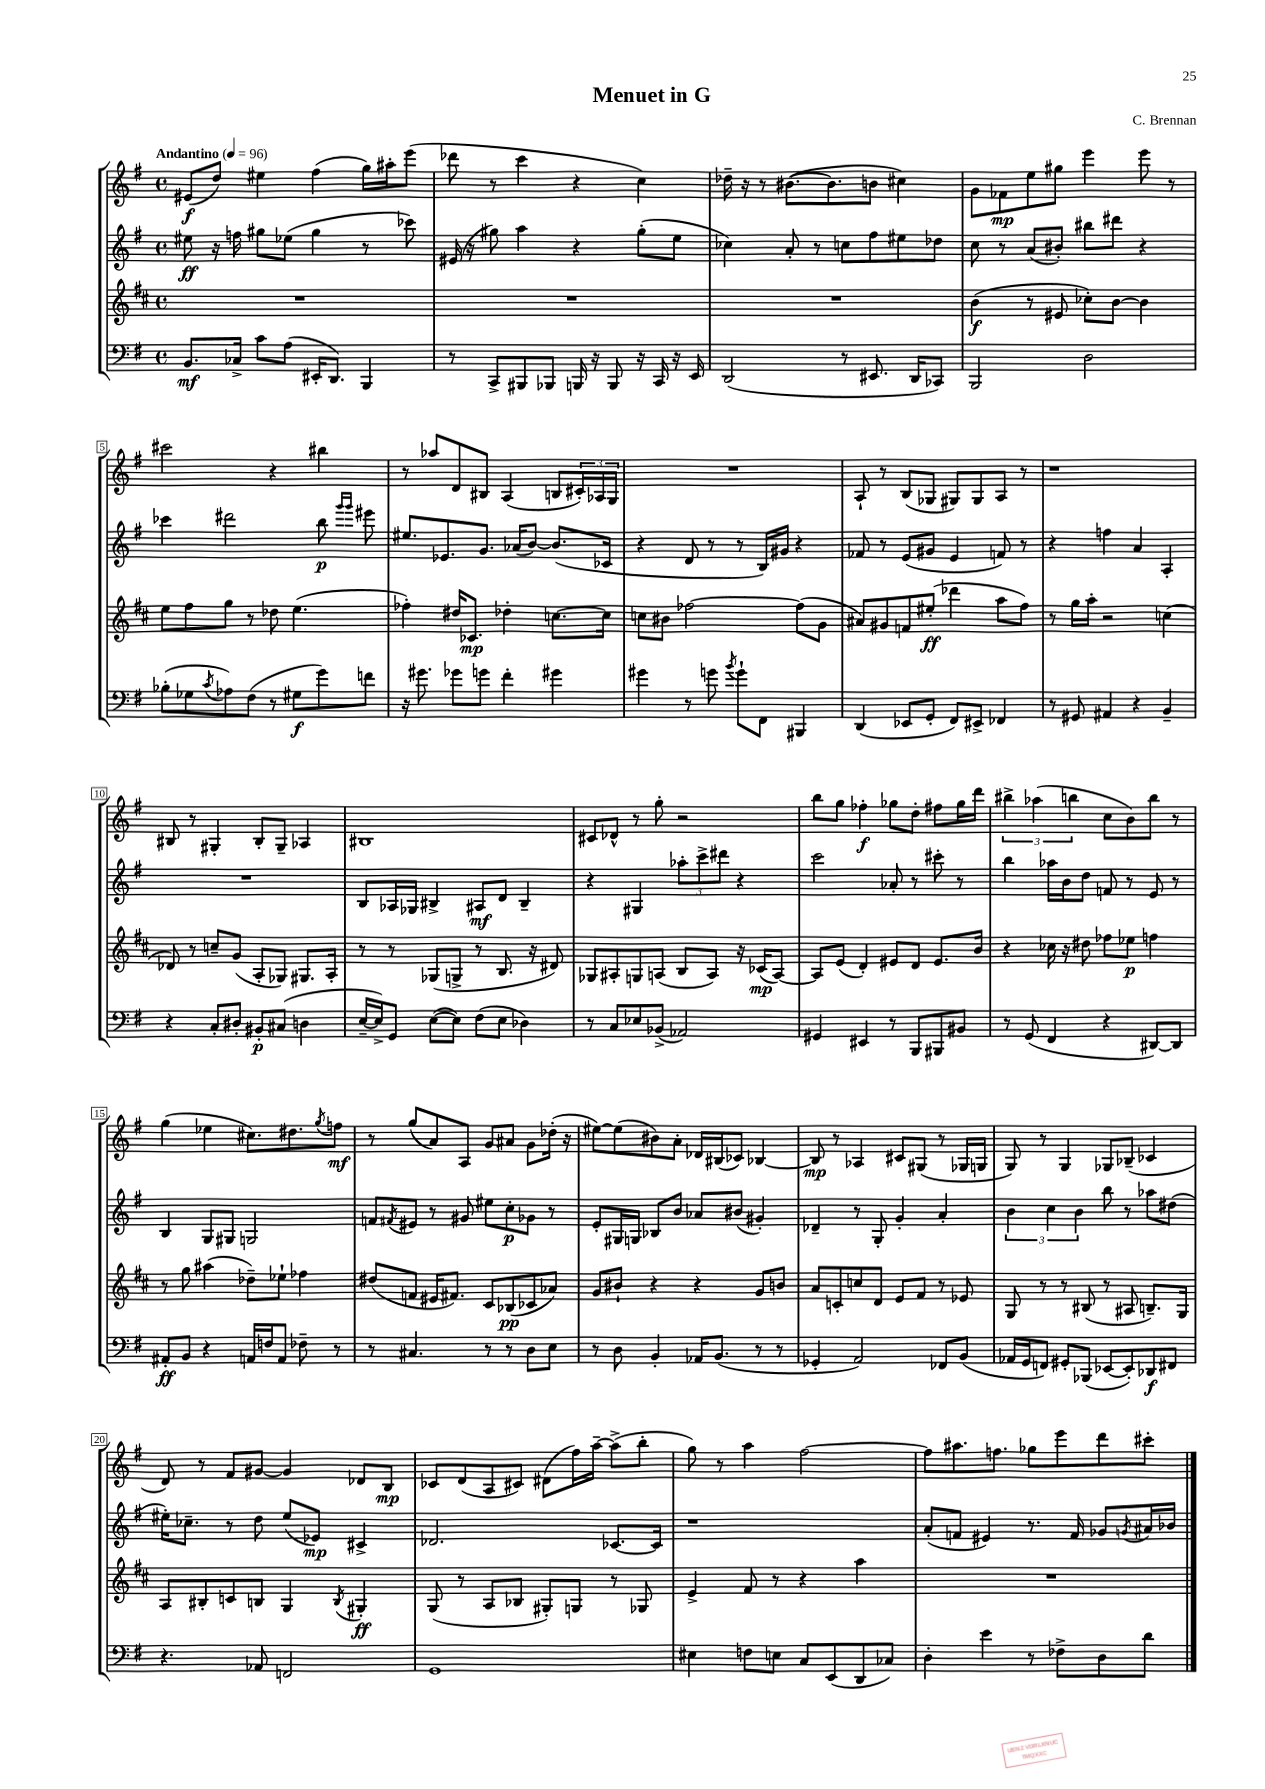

**kern	**kern	**kern	**kern
*staff4	*staff3	*staff2	*staff1
*clefF4	*clefG2	*clefG2	*clefG2
*k[f#]	*k[f#c#]	*k[f#]	*k[f#]
*M4/4	*M4/4	*M4/4	*M4/4
*met(c)	*met(c)	*met(c)	*met(c)
*MM96	*MM96	*MM96	*MM96
8.BB	1r	8ee#	(8e#
.	.	16r	8dd)
16C-^	.	16ff	.
8c	.	8gg#	4ee#
(8A	.	(8ee-	.
16EE#'	.	4gg#	(4ff#
8.DD)	.	.	.
4BBB	.	8r	16gg)
.	.	.	16aa#'
.	.	8ccc-)	(8eee
=	=	=	=
8r	1r	(16e#	8ddd-
.	.	16r	.
8CC^	.	8gg#)	8r
8BBB#	.	4aa	4ccc
8BBB-	.	.	.
16BBB	.	4r	4r
16r	.	.	.
8BBB	.	.	.
16r	.	(8gg#'	4cc)
16CC	.	.	.
16r	.	8ee	.
16EE	.	.	.
=	=	=	=
(2DD	1r	4cc-)	16dd-~
.	.	.	16r
.	.	.	8r
.	.	8a'	([8.b#
.	.	8r	.
.	.	.	8.b#]
8r	.	8cc	.
8.EE#	.	8ff#	8b
.	.	8ee#	4cc#)
16DD	.	.	.
8CC-)	.	8dd-	.
=	=	=	=
2BBB	(4b	8cc	8g
.	.	8r	8f-
.	8r	(8a	8ee
.	8e#	8b#')	8gg#
2D	8cc-')	8bb#	4eee
.	[8b	8ddd#	.
.	4b]	4r	8eee
.	.	.	8r
=	=	=	=
(8B-'	8ee	4ccc-	2ccc#
8G-	8ff#	.	.
8qc	.	.	.
8A-)	8gg	2ddd#	.
(8F#	8r	.	.
8r	8dd-	.	4r
8G#	(4.ee	.	.
8g)	.	8bb	4bb#
.	.	16qqggg	.
.	.	16qqggg	.
8f	.	8eee#	.
=	=	=	=
16r	4ff-')	8.ee#	8r
8.g#	.	.	.
.	.	.	8aa-
.	.	8.e-	.
8g-	16dd#	.	8d
.	8.c-	.	.
8g	.	8.g	8B#
4f#'	4dd-'	.	(4A
.	.	(16a-	.
.	.	[8b)	.
4g#	[8.cc	(8.b]	8B
.	.	.	24c#')
.	.	.	24A-
.	16cc]	16c-	.
.	.	.	24G
=	=	=	=
4g#	8cc	4r	1r
.	8b#	.	.
8r	[2ff-	8d	.
8g	.	8r	.
8qb	.	.	.
8g`	.	8r	.
8FF#	.	16B)	.
.	.	16g#	.
4BBB#	(8ff-]	4r	.
.	8g	.	.
=	=	=	=
(4DD	8a#)	8f-	8A`
.	8g#	8r	8r
8EE-	8f	(8e	(8B
8GG'	(8ee#'	8g#	8G-
8FF#)	4ddd-	4e	8G#)
8EE#^	.	.	8G#
4FF-	8aa	8f)	8A
.	8ff#)	8r	8r
=	=	=	=
8r	8r	4r	1r
8GG#	16gg	.	.
.	16aa'	.	.
4AA#	2r	4ff	.
4r	.	4a	.
4BB~	(4cc	4A'	.
=	=	=	=
4r	8d-)	1r	8B#
.	8r	.	8r
8C'	8cc~	.	4G#'
8D#'	(8g	.	.
8BB#'	8A'	.	8B#'
(8C#	8G-)	.	8G#~
4D	8.G#	.	4A-
.	16A'	.	.
=	=	=	=
[16E~	8r	8B	1B#
16E^])	.	.	.
8GG	8r	16A-	.
.	.	16G-	.
([8E	(8G-	4B#^	.
8E])	8G^	.	.
(8F#	8r	8A#	.
8E	8.B	8d	.
4D-)	.	4B#~	.
.	16r	.	.
.	8d#)	.	.
=	=	=	=
8r	8G-	4r	8c#
8C	8A#'	.	8d-^^
8E-	8G	4G#	8r
(8BB-^	(8A	.	8gg'
2AA-)	8B	12aa-'	2r
.	.	12ccc^	.
.	8A)	.	.
.	.	12ddd#	.
.	16r	4r	.
.	(16c-	.	.
.	[8A)	.	.
=	=	=	=
4GG#	8A]	2ccc	8bb
.	(8e	.	8gg
4EE#	4d')	.	4ff-'
8r	8e#	8a-'	8gg-
8BBB	8d	8r	8dd'
8BBB#	8.e#	8ccc#'	8ff#
8BB#	.	8r	16gg-
.	16b	.	16ddd
=	=	=	=
8r	4r	4bb	6bb#^
(8GG	.	.	.
.	.	.	(6aa-
4FF#	16cc-	16aa-	.
.	16r	16b	.
.	.	.	6bb
.	8dd#	8dd	.
4r	8ff-	8f	8cc
.	8ee-	8r	8b)
[8DD#)	4ff	8e	8bb
8DD#]	.	8r	8r
=	=	=	=
8AA#'	8r	4B	(4gg
8BB	8gg	.	.
4r	(4aa#	8G	4ee-
.	.	8G#	.
16AA	8dd-~)	2G	8.cc#)
16F	.	.	.
8AA	8ee-`	.	.
.	.	.	8.dd#
8F-~	4ff-	.	.
.	.	.	8qgg
8r	.	.	8ff
=	=	=	=
8r	(8dd#	8f	8r
.	.	8qf#	.
4.C#	8f	8e#	(8gg
.	16e#	8r	8a)
.	8.f#)	.	.
.	.	8g#	8A
8r	8c#	8ee#	8g
8r	(8B-	8cc'	8a#
8D	8c-	8g-	8g
8E	8a-)	8r	(16dd-'
.	.	.	16r
=	=	=	=
8r	8g	8e'	[8ee#)
8D	8b#`	16G#	(8ee#]
.	.	16G	.
4BB'	4r	8B-	8b#)
.	.	8b	8a'
16AA-	4r	8a-	16d-
(8.BB	.	.	(16B#
.	.	(8b#	8c-)
8r	8g	4g#')	[4B-
8r	8b	.	.
=	=	=	=
4GG-'	8a	4d-~	8B-]
.	8c'	.	8r
2AA)	8cc	8r	4A-
.	8d	8G'	.
.	8e	4g'	8c#
.	8f#	.	(8G#
8FF-	8r	4a'	8r
(8BB	8e-	.	16G-
.	.	.	16G
=	=	=	=
16AA-	8G	6b	8G)
16GG	.	.	.
8FF)	8r	.	8r
.	.	6cc	.
8GG#'	8r	.	4G
.	.	6b	.
(8BBB-	(8B#	.	.
[8EE-	8r	8bb	8G-
8EE-'])	8A#	8r	(8B-~
8DD-	8.B~)	8aa-	4c-
8FF#	.	(8dd#	.
.	16G	.	.
=	=	=	=
4.r	8A	16ee#')	8d)
.	.	8.cc-~	.
.	8B#'	.	8r
.	8c	8r	8f#
8AA-	8B	8dd	[8g#
2FF	4G	(8ee#	4g#]
.	.	8e-)	.
.	8qB	.	.
.	4G#'	4c#^	8d-
.	.	.	8B
=	=	=	=
1GG	(8G	2.d-	8c-
.	8r	.	(8d
.	8A	.	8A
.	8B-	.	8c#)
.	8G#')	.	(8d#
.	8G	.	16ff#)
.	.	.	[16aa~
.	8r	[8.c-	(8aa^]
.	8G-	.	8bb'
.	.	16c-]	.
=	=	=	=
4E#	4e^	1r	8gg)
.	.	.	8r
8F	8f#	.	4aa
8E	8r	.	.
8C	4r	.	[2ff#
(8EE	.	.	.
8DD	4aa	.	.
8C-)	.	.	.
=	=	=	=
4D'	1r	(8a'	8ff#]
.	.	8f	8.aa#
4e	.	4e#)	.
.	.	.	8.ff
8r	.	8.r	8gg-
8F-^	.	.	8eee
.	.	16f	.
8D	.	8g-	8ddd
.	.	8qg	.
8d	.	16a#	8ccc#'
.	.	16b-	.
==	==	==	==
*-	*-	*-	*-
